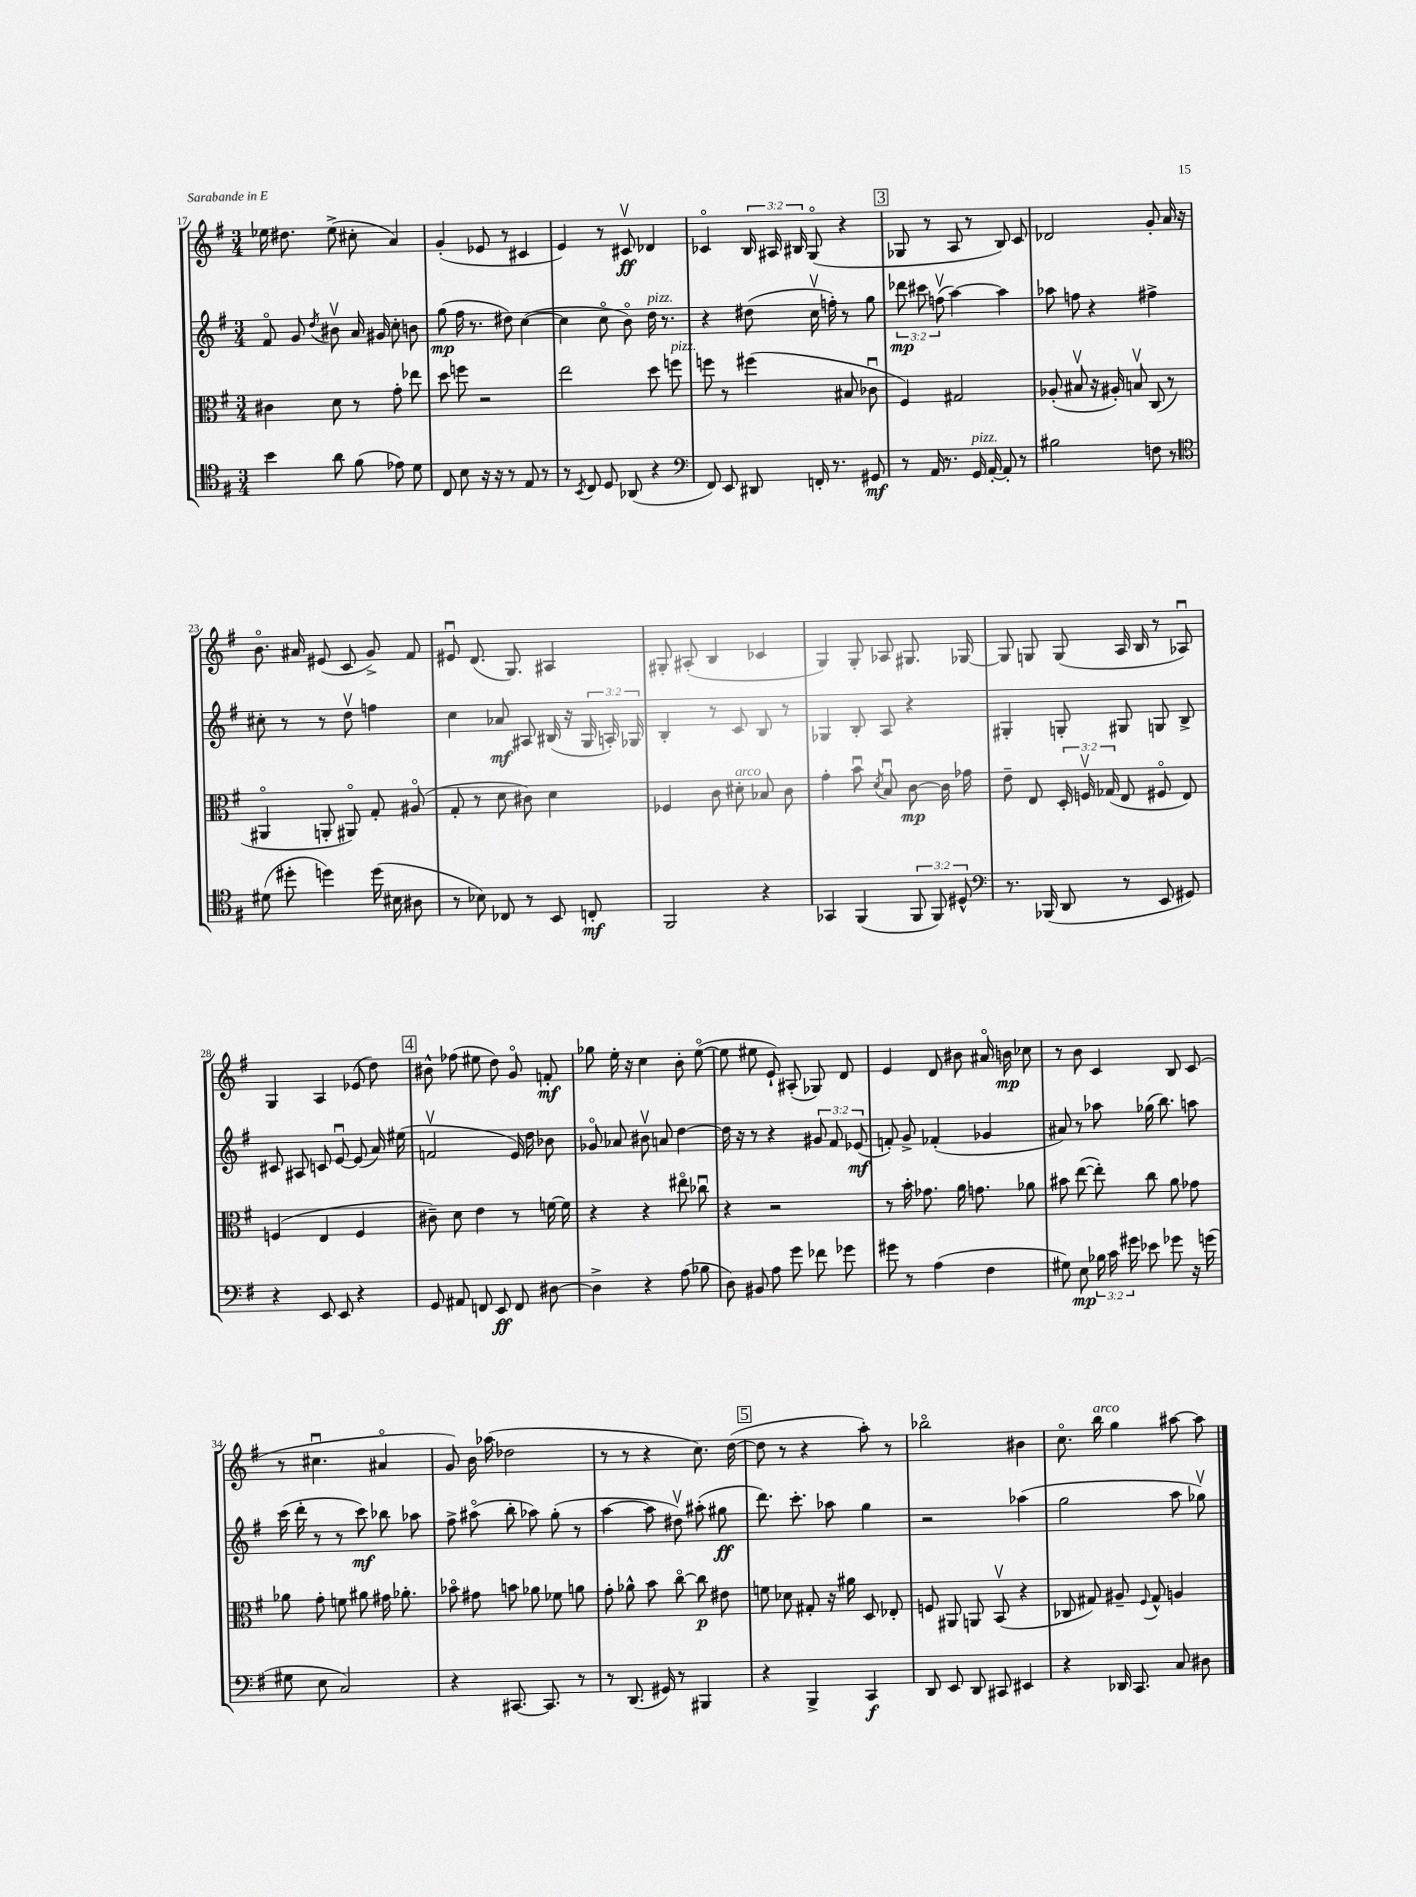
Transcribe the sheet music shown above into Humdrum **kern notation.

**kern	**kern	**kern	**kern
*staff4	*staff3	*staff2	*staff1
*clefC4	*clefC3	*clefG2	*clefG2
*k[f#]	*k[f#]	*k[f#]	*k[f#]
*M3/4	*M3/4	*M3/4	*M3/4
4b	4c#	8f#o	16ee-
.	.	.	8.dd#
.	.	8g	.
.	.	8qdd	.
8a	8d	8b#v	(8ee-^
(8f#	8r	16a	8cc#'
.	.	16g#	.
8e-)	8g'	8cc'	4a)
8d	8ee-	8b	.
=	=	=	=
8C	8dd	(8gg	(4g'
8B	8ff	16ff#	.
.	.	8.r	.
16r	2r	.	8e-
16r	.	.	.
8r	.	8dd#)	8r
8E	.	([4cc	4c#
8r	.	.	.
=	=	=	=
8r	2ee	4cc]	4e)
8qBB	.	.	.
8C	.	.	.
8D	.	8cco	8r
(8AA-	.	8bo)	8c#v
4r	8dd	16dd	4d-
.	.	8.r	.
.	8ff	.	.
=	=	=	=
*clefF4	*	*	*
8FF#)	8ff	4r	4c-o
8EE	8r	.	.
8DD#	(4ff#	(8dd#	24B
.	.	.	24A#
.	.	.	24B#
16FF'	.	16ccv	(8Go
8.r	.	16ff')	.
.	8B#	8r	4r
8GG#	8c-u	8gg	.
=	=	=	=
8r	4F#)	12ddd-	8G-
.	.	12ccc#	.
16AA	.	.	8r
.	.	(12ffv	.
8.r	.	.	.
.	2G#	[4aa)	8A
16GG	.	.	8r
[16AA'	.	.	.
8AA']	.	4aa]	8B)
8r	.	.	8c
=	=	=	=
2B#	(8A-'	8aa-	2d-
.	8B#v	8ff	.
.	16r	4r	.
.	16A#')	.	.
.	8Bv	.	.
8F	(8C	4ff#^	8g'
8r	8r	.	16a
.	.	.	16r
=	=	=	=
*clefC4	*	*	*
(8d#	4AA#o	8cc#'	8.bo
8dd#'	.	8r	.
.	.	.	16a#
4dd)	8AA'	8r	(8e#
.	8AA#o)	8ddv	8c
(16dd	8G'	4ff	8g^)
16B#	.	.	.
8A#	(8A#o	.	8f#
=	=	=	=
8r	8G'	4cc	8e#u
8B-)	8r	.	(8.d
8C-	8d	8a-	.
.	.	.	8.G)
8r	8c#)	8A#	.
8BB	4d	(16B#	4A#
.	.	16r	.
8C'	.	24G	.
.	.	24A')	.
.	.	24G-	.
=	=	=	=
2FF#	4F-	4B'	8G#'
.	.	.	(8A#'
.	8c	8r	4B
.	8d#'	8c	.
4r	8B-	8B	4c-
.	8c	8r	.
=	=	=	=
4GG-	4g'	4G-	4G)
(4FF#	8bu	8B'	8G'
.	8qd	.	.
.	8Bu	8A	8A-
12FF#	[8c	4r	8.G#
12FF#)	.	.	.
.	16c]	.	.
12D#^^	.	.	.
.	16g-	.	[16G-
=	=	=	=
*clefF4	*	*	*
8.r	8e~	4G#'	8G-]
.	8E	.	8G
(16BBB-	.	.	.
8DD	24D'	8G'	(8G
.	24Fv	.	.
.	(24G-	.	.
8r	8E	8G#	16A
.	.	.	16B
8EE	8F#o	8G	8r
8GG#)	8E)	8B^	8A-u)
=	=	=	=
4r	(4F	8c#	4G
.	.	8A#	.
8EE	4E	8c	4A
8EE	.	[8eu	.
4r	4F	(8e]	(8e-
.	.	16a)	8dd)
.	.	(16ee#	.
=	=	=	=
8GG	8c#~)	2fv	8b#^^
8AA#	8d	.	(8ff-
8FF	4e	.	8ee#
8EE	.	.	8dd)
8FF	8r	16e)	8go
.	.	16dd	.
[8D#	[16f	8b-	8f'
.	16f]	.	.
=	=	=	=
4D#^]	4r	8g-o	8gg-
.	.	8a-	16ee'
.	.	.	16r
4r	4r	8b#v	4cc
.	.	8a	.
(8A	8ee#o	[4dd	8b'
8B-	8cc-u	.	([8eeo
=	=	=	=
8D)	4r	16dd]	8ee]
.	.	16r	.
8BB#	.	8r	8ee#
8A	2r	4r	8e`)
8g	.	.	(8A#'
8f-	.	12g#	8G-)
.	.	12f#	.
8g-	.	.	8d
.	.	(12e-	.
=	=	=	=
8g#	8r	8f')	4e
8r	16b'	8g^	.
.	8.g-	.	.
(4A	.	(4f-'	8d
.	16a	.	8b#
.	8.g	.	.
4F#	.	4g-	16a#o
.	.	.	16b
.	8a-	.	8cc-
=	=	=	=
8G#)	8b#	8a#)	8r
8E	([8ee	8r	8b
24B-	8ee'])	8aa-	4c
24c	.	.	.
24g#	.	.	.
8e-	8cc	(16gg-	.
.	.	8.bb)	.
8g-	8a	.	8B
16r	8g-	8aa	(8c
(16g	.	.	.
=	=	=	=
8G#	8a-	(16ccc	8r
.	.	16ddd'	.
8E	8g'	8r	4.cc#u
2C)	8f	8r	.
.	8a#	8ccc)	.
.	16g#	8bb-	4a#o
.	8.a-'	.	.
.	.	8aa-	.
=	=	=	=
4r	8b-o	8ff#^	8g)
.	8g#	(8aa#o	16b
.	.	.	(16aa-
[8.CC#	8b	8bb'	2dd-
.	8a-	8aa-)	.
8.CC#]	.	.	.
.	8f-	(8gg'	.
8r	8a	8r	.
=	=	=	=
8r	8g'	[4aa	8r
(8.DD	8a-^^	.	8r
.	8b	8aa]	4r
16GG#)	.	.	.
8r	[8cco	8dd#v)	.
4BBB#	8cc]	(8aa#'	8.cc)
.	8e#	8gg#	.
.	.	.	([16dd
=	=	=	=
4r	8f	8.ddd)	8dd]
.	8d-	.	8r
.	.	8.ccc'	.
4BBB^	8G#'	.	4r
.	16r	8aa-	.
.	16a#	.	.
4CC	8D	4gg	8aa')
.	8E-'	.	8r
=	=	=	=
8DD	8F	2r	2bb-o
8EE	8AA#	.	.
8DD	8AA	.	.
8CC#	(8BBv	.	.
4EE#	4r	(4aa-	4b#
=	=	=	=
4r	8C-	2gg	8.cco
.	8G#)	.	.
.	.	.	16bb
16DD-	8A#~	.	4gg
8.CC	.	.	.
.	8qqF#	.	.
.	8G#^^	.	.
8C	4A	8aa	[8aa#
8D#	.	8gg-v)	8aa#]
==	==	==	==
*-	*-	*-	*-
